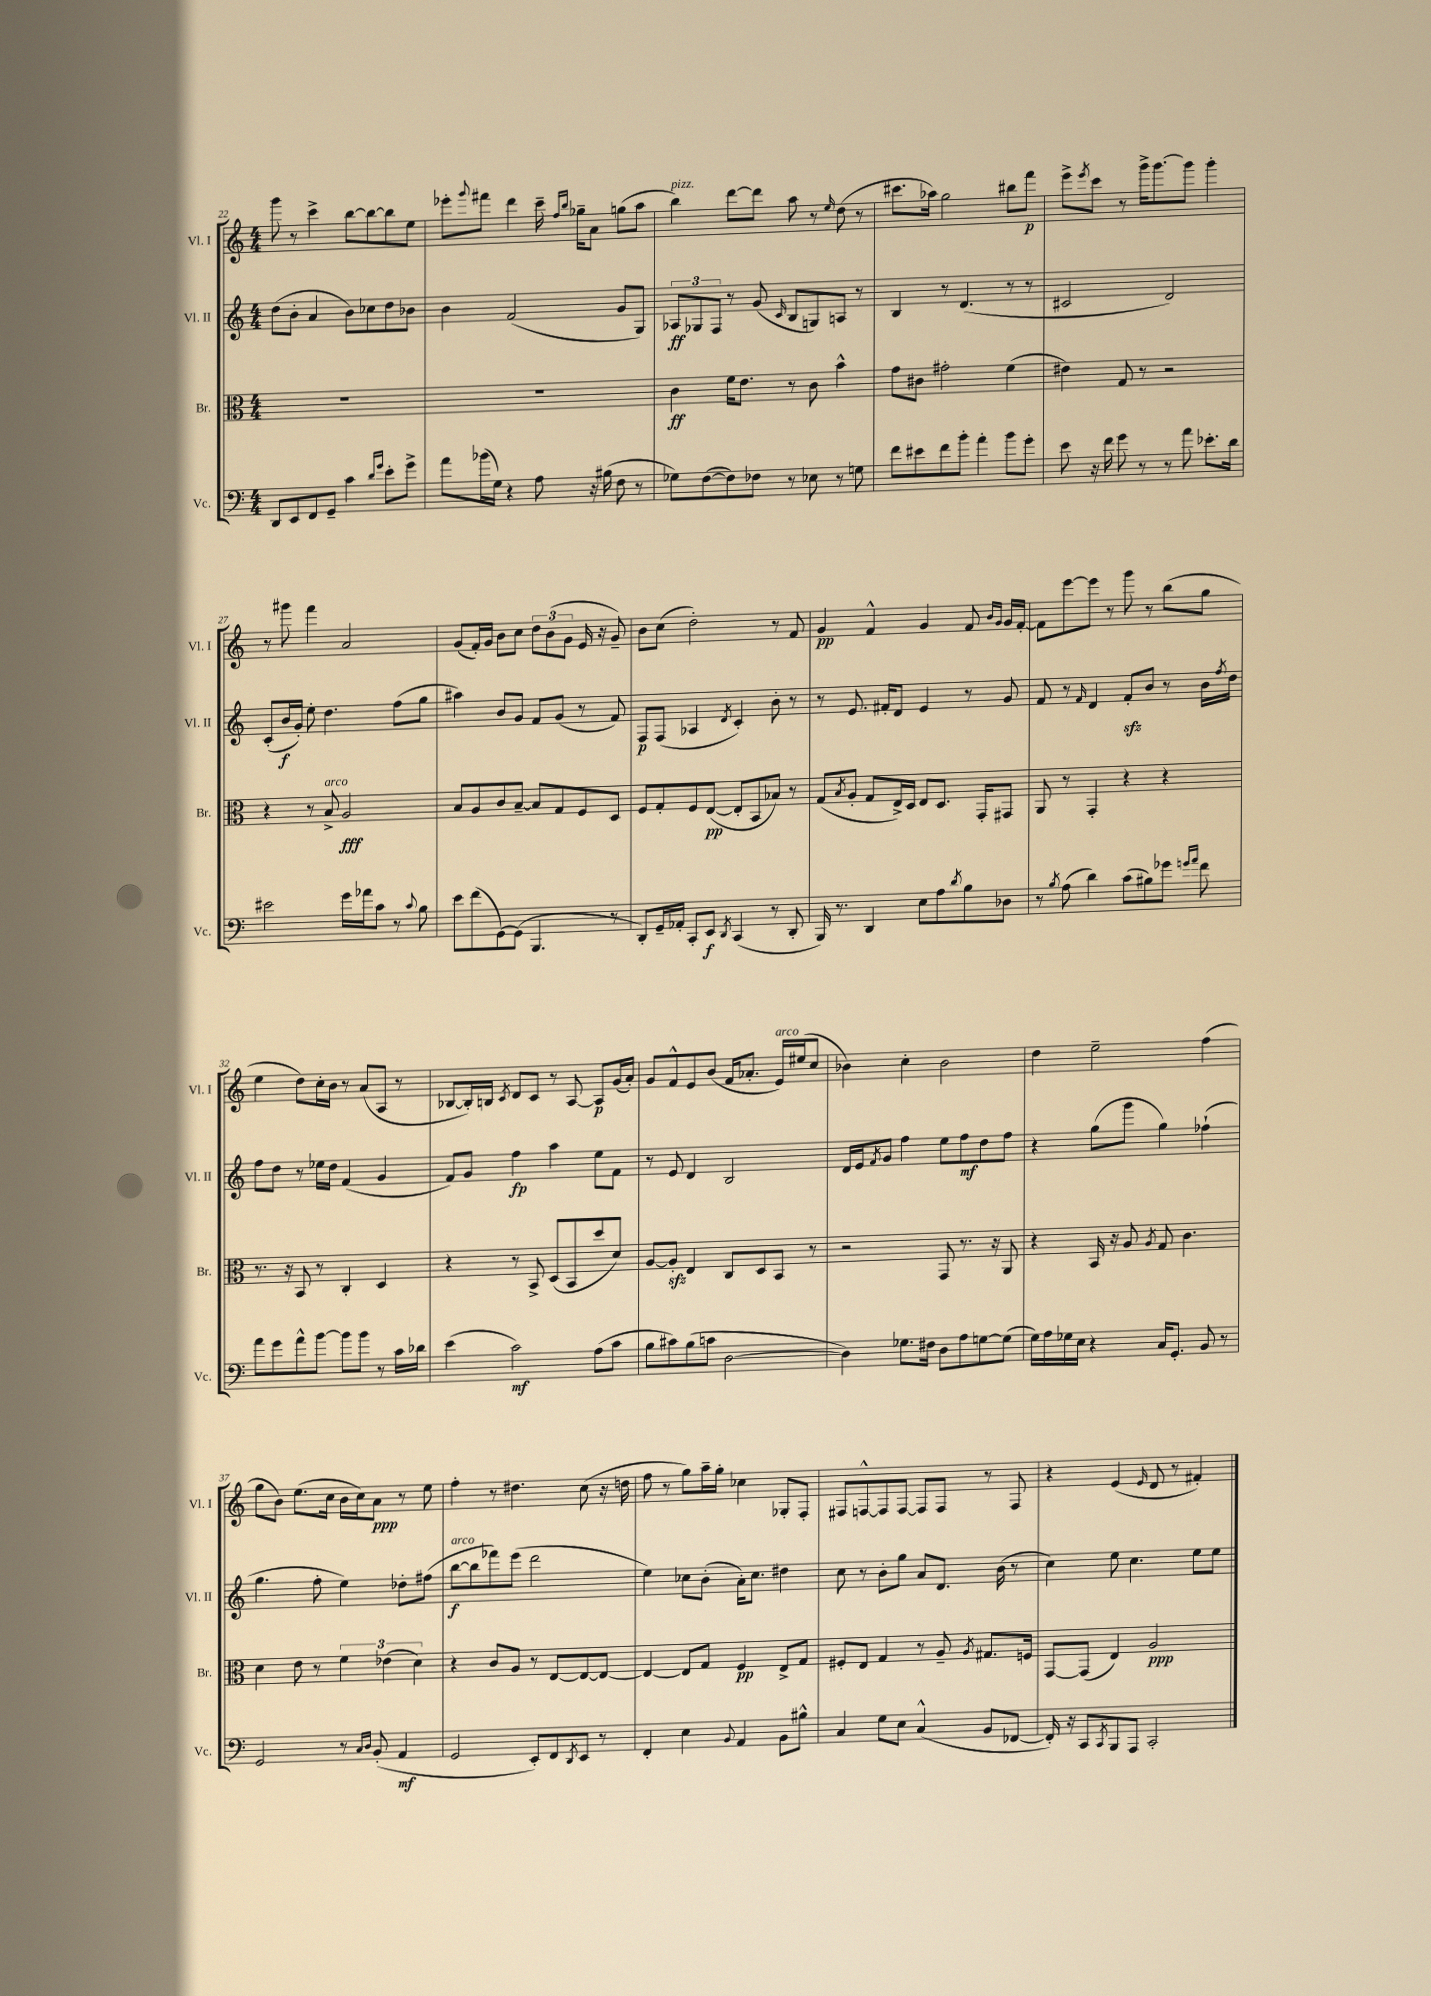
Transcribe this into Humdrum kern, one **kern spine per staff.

**kern	**kern	**kern	**kern
*staff4	*staff3	*staff2	*staff1
*clefF4	*clefC3	*clefG2	*clefG2
*k[]	*k[]	*k[]	*k[]
*M4/4	*M4/4	*M4/4	*M4/4
8DD	1r	(8dd	8ggg
8EE	.	8b'	8r
8FF	.	4a	4ccc^
8GG~	.	.	.
4c	.	8b)	[8bb
.	.	8cc-	8bb_
16qqd	.	.	.
16qqg	.	.	.
8e'	.	8dd	8bb]
8g^	.	8b-	8ee
=	=	=	=
8a	1r	4b	8eee-'
.	.	.	8qqggg
(16b-	.	.	8fff#
16G)	.	.	.
4r	.	(2f	4ddd
8A	.	.	16ccc~
.	.	.	16qqff
.	.	.	16qqbb
.	.	.	16gg-~
16r	.	.	8a
(16B#	.	.	.
8F	.	8g	(8gg
8r	.	8G)	8aa
=	=	=	=
8G-)	4c	12A-	4bb)
.	.	12G-	.
([8F	.	.	.
.	.	12F	.
8F])	16f	8r	[8ddd
.	8.e	.	.
8F-	.	(8g	8ddd]
.	.	16qqc	.
8r	8r	8B	8aa
8E-	8c	8G)	8r
.	.	.	16qqee
8r	4b^^	8A	(8dd
8G	.	8r	8r
=	=	=	=
8f	8g	4B	8.ccc#
8e#	8c#	.	.
.	.	.	16aa-)
8f	2g#'	8r	2gg
8b'	.	(4.d	.
4a'	.	.	.
8b	(4f	8r	8bb#
8g'	.	8r	8fff
=	=	=	=
8e	4e#)	2c#	8eee^
.	.	.	8qeee
16r	.	.	8ccc
16f	.	.	.
8g	8G	.	8r
8r	8r	.	16ggg^
.	.	.	[8.ggg
8r	2r	2d)	.
8a	.	.	8ggg]
8.e-'	.	.	4ggg'
16d	.	.	.
=	=	=	=
2e#	4r	(8c'	8r
.	.	16b	8ggg#
.	.	16g')	.
.	8r	8ee'	4fff
.	8B^	4.dd	.
16g	2A	.	2a
16a-	.	.	.
8c	.	.	.
8r	.	(8ff	.
8qqc	.	.	.
8B	.	8gg	.
=	=	=	=
8e	8B	4aa#)	(8g
(8f	8A	.	16f')
.	.	.	16g
[8GG)	8c	8b	8b
(8GG]	[8B~	8g	8cc
4.BBB	8B]	8f	12dd
.	.	.	(12b
.	8G	(8g	.
.	.	.	12g
.	8F	8r	16e
.	.	.	16r
8r	8D	8f)	8g~)
=	=	=	=
8DD')	8F	8F	8b
16GG~	8G'	(8F	(8cc
16AA-'	.	.	.
8CC'	8F	4A-	2dd')
8EE	([8E	.	.
8qDD	.	8qd	.
(4CC	8E']	4c')	.
.	8BB	.	.
8r	8B-)	8b'	8r
8DD'	8r	8r	8f
=	=	=	=
16BBB)	(8G	8r	4g
8.r	.	.	.
.	8qB	.	.
.	8A'	8.e	.
4DD	8G	.	4f^^
.	.	16f#'	.
.	16E^)	8d	.
.	16D	.	.
8E	8E	4e	4g
8A	8.D	.	.
8qd	.	.	.
8B	.	8r	8f
.	16GG'	.	.
.	.	.	16qqb
.	.	.	16qqg
8D-	8GG#	8g	16g
.	.	.	[16f'
=	=	=	=
8r	8AA	8f	8f]
8qB	.	.	.
(8A	8r	8r	[8eee
.	.	16qqf	.
4d)	4GG'	4d	8eee]
.	.	.	8r
(8c	4r	8f'	8ggg
8B#)	.	8b	8r
8g-	4r	8r	(8bb
16qqg	.	.	.
16qqa	.	.	.
8f	.	16b	8gg
.	.	8qff	.
.	.	16dd	.
=	=	=	=
8a	8.r	8ff	4ee
8g	.	8dd	.
.	16r	.	.
8a^^	8BB	8r	8dd)
[8b	8r	16ee-	16cc'
.	.	16dd	16b
8b]	4C'	(4f	8r
8b	.	.	(8a
8r	4D	4g	8A
16c	.	.	8r
16d-	.	.	.
=	=	=	=
(4e	4r	8f)	[8B-
.	.	8g	16B-'])
.	.	.	16B
.	.	.	8qc
2c)	8r	4ff	8d
.	8BB^	.	8c
.	(8D	4aa	8r
.	8BB	.	[8A
(8A	8dd	8ee	8A]
8c	8d)	8f	(16g
.	.	.	16a')
=	=	=	=
8B	[8A	8r	8g
8c#)	8A']	8e	8f^^
(8B	4E	4d	8e
8c	.	.	(8b
[2D	8C	2B	16f
.	.	.	8.a-'
.	8D	.	.
.	8BB	.	16e)
.	.	.	(16ee#
.	8r	.	8cc
=	=	=	=
4D])	2r	16d	4b-)
.	.	16e	.
.	.	8qf	.
.	.	8g	.
8.G-	.	4ff	4cc'
16F#	.	.	.
8D	8GG	8ee	2b-
8A	8.r	8ff	.
[8G	.	8dd	.
.	16r	.	.
(8G]	8AA	8ff	.
=	=	=	=
16G)	4r	4r	4dd
16A	.	.	.
16G-	.	.	.
16E	.	.	.
4r	16BB	(8gg	2ee~
.	16r	.	.
.	8A	8ggg	.
.	8qA	.	.
16C	8G	4gg)	.
8.GG'	.	.	.
.	4.c	.	.
8BB	.	(4ff-`	(4ff
8r	.	.	.
=	=	=	=
2GG	4d	4.gg	8gg
.	.	.	8b)
.	8e	.	(8.ee
.	8r	8ff'	.
.	.	.	16cc
8r	6f	4ee)	16b
.	.	.	16cc)
16qqC	.	.	.
16qqD	.	.	.
(8BB'	.	.	8a
.	(6e-	.	.
4AA	.	8dd-'	8r
.	6d)	.	.
.	.	(8ff#	8ee
=	=	=	=
2GG	4r	[8bb	4ff'
.	.	8bb]	.
.	8c	8fff-)	8r
.	8A	(8eee	4.dd#
8EE')	8r	2ddd	.
8FF	[8E	.	.
8qDD	.	.	.
8EE	8E_	.	(8cc
8r	8E_	.	16r
.	.	.	16dd
=	=	=	=
4FF'	4E_	4ee)	8ff
.	.	.	8r
4E	8E]	8cc-	8gg)
.	8G	(8b'	16aa~
.	.	.	16gg'
8qqBB	.	.	.
4AA	4F	16a')	4cc-
.	.	8.cc-	.
8BB	8E^	4dd#	8G-'
8B#^^	8G	.	8F'
=	=	=	=
4C	8F#'	8cc	8F#
.	8E	8r	[8F^^
8G	4G	8b'	8F]
8E	.	8gg	[8F
(4C^^	8r	8a	8F]
.	8A~	8.d	8F
.	8qA	.	.
8BB	8.G#	.	8r
.	.	(16b	.
[8FF-	.	8r	8F
.	16F	.	.
=	=	=	=
16FF-'])	[8GG	4cc)	4r
16r	.	.	.
8CC	(8GG]	.	.
8qCC	.	.	.
8BBB	4E)	8ee	(4e
8AAA	.	4.cc	.
.	.	.	16qqe
2CC'	2A	.	8d
.	.	.	8r
.	.	8ee	4f#')
.	.	8ee	.
==	==	==	==
*-	*-	*-	*-
